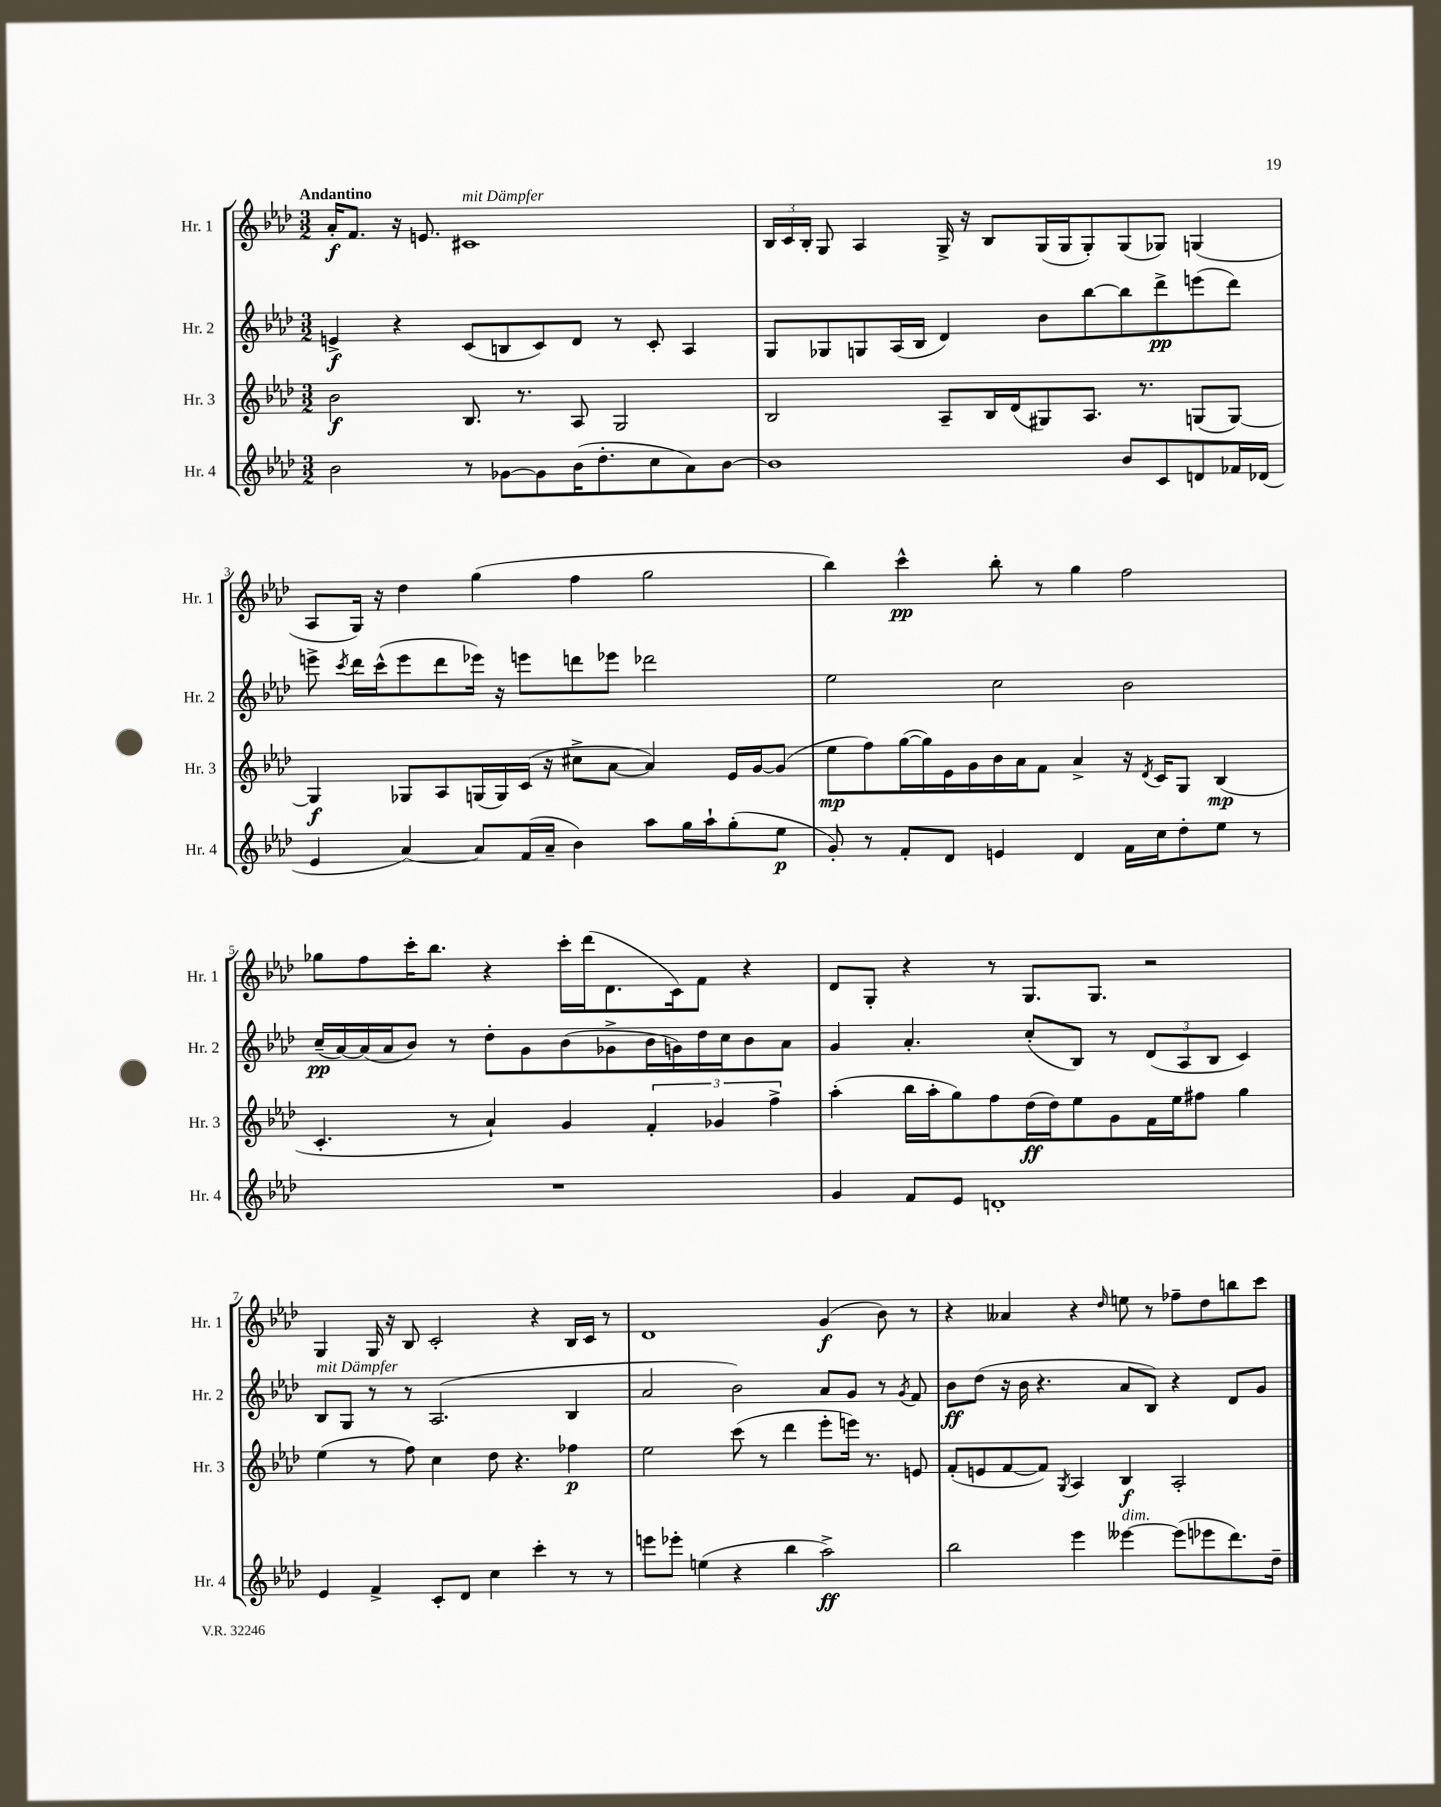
<<
\new StaffGroup <<
\new Staff = "s0" \with { instrumentName = "Hr. 1" shortInstrumentName = "Hr. 1" } {
    \clef treble \key aes \major \numericTimeSignature \time 3/2 \tempo "Andantino"
    \autoBeamOff aes'16[-.\f f'8.] r16 e'8. cis'1^\markup { \italic "mit Dämpfer" } |
    \tuplet 3/2 { bes16[ c'16 bes16]-. } g8 aes4 g16-> r16 bes8[ g16( g16 g8-.) g8( ges8]) g4( |
    aes8[ g16]) r16 des''4 g''4( f''4 g''2 |
    bes''4) c'''4-^\pp bes''8-. r8 g''4 f''2 |
    ges''8[ f''8 c'''16-. bes''8.] r4 c'''16[-. des'''16( des'8. c'16) f'8] r4 |
    des'8[ g8]-. r4 r8 g8.[ g8.] r2 |
    g4 g16 r16 bes8 c'2-. r4 bes16[ c'16] r8 |
    des'1 g'4\f( bes'8) r8 |
    r4 aeses'4 r4 \grace { des''16 } e''8 r8 fes''8[-- des''8 b''8 c'''8] \bar "|." |
}
\new Staff = "s1" \with { instrumentName = "Hr. 2" shortInstrumentName = "Hr. 2" } {
    \clef treble \key aes \major \numericTimeSignature \time 3/2
    \autoBeamOff e'4->\f r4 c'8[( b8 c'8) des'8] r8 c'8-. aes4 |
    g8[ ges8 g8 aes16( bes16] des'4) bes'8[ bes''8~ bes''8 des'''8->\pp e'''8( des'''8]) |
    e'''8-> \acciaccatura { c'''8 } des'''16[ c'''16-^( e'''8 des'''8 ees'''16]) r16 e'''8[ d'''8 ees'''8] des'''2 |
    ees''2 c''2 bes'2 |
    c''16[--\pp( aes'16~) aes'16( aes'16 bes'8]) r8 des''8[-. g'8 bes'8( ges'8-> bes'16 g'16) des''16 c''16 bes'8 aes'8] |
    g'4 aes'4.-. c''8[-.( bes8]) r8 \tuplet 3/2 { des'8[( aes8 bes8] } c'4) |
    bes8[^\markup { \italic "mit Dämpfer" } g8] r8 r8 aes2.( bes4 |
    aes'2 bes'2) aes'8[ g'8] r8 \acciaccatura { g'8 } f'8 |
    bes'8[\ff des''8]( r16 bes'16 r4. aes'8[ bes8]) r4 des'8[ g'8] \bar "|." |
}
\new Staff = "s2" \with { instrumentName = "Hr. 3" shortInstrumentName = "Hr. 3" } {
    \clef treble \key aes \major \numericTimeSignature \time 3/2
    \autoBeamOff bes'2\f bes8. r8. aes8 g2 |
    bes2 aes8[-- bes16 des'16( gis8) aes8.] r8. g8[( g8]~) |
    g4\f ges8[ aes8 g16( g16) c'16]( r16 cis''8[-> aes'8]~ aes'4) ees'16[ g'16~ g'8]( |
    ees''8[\mp f''8) g''16~( g''16) ees'16 g'16 bes'16 aes'16 f'8] aes'4-> r16 \acciaccatura { des'8 } c'16[ g8] bes4\mp( |
    c'4.-. r8 aes'4-!) g'4 \tuplet 3/2 { f'4-. ges'4 f''4-> } |
    aes''4-.( bes''16[ aes''16-. g''8) f''8 des''16\ff( des''16) ees''8 g'8 f'16 ees''16 fis''8] g''4 |
    ees''4( r8 f''8) c''4 des''8 r4. fes''4\p |
    ees''2 c'''8( r8 des'''4 ees'''8[-. e'''16]) r8. e'8 |
    f'8[-.( e'8 f'8~ f'8]) \acciaccatura { g8 } aes4 bes4\f aes2-. \bar "|." |
}
\new Staff = "s3" \with { instrumentName = "Hr. 4" shortInstrumentName = "Hr. 4" } {
    \clef treble \key aes \major \numericTimeSignature \time 3/2
    \autoBeamOff bes'2 r8 ges'8[~ ges'8 bes'16( des''8.-. c''8 aes'8) bes'8]~ |
    bes'1 bes'8[ c'8 d'8 fes'16 des'16]( |
    ees'4 aes'4~) aes'8[ f'16( aes'16]-- bes'4) aes''8[ g''16 aes''16-! g''8-.( ees''8]\p |
    g'8-.) r8 f'8[-. des'8] e'4 des'4 f'16[ c''16 des''8-. ees''8] r8 |
    R1. |
    g'4 f'8[ ees'8] d'1-. |
    ees'4 f'4-> c'8[-. des'8] c''4 c'''4-. r8 r8 |
    e'''8[ ees'''8]-. e''4( r4 bes''4 aes''2->\ff) |
    bes''2 ees'''4 eeses'''4~^\markup { \italic "dim." } eeses'''8[( ees'''8 des'''8.) des''16]-- \bar "|." |
}
>>
>>
